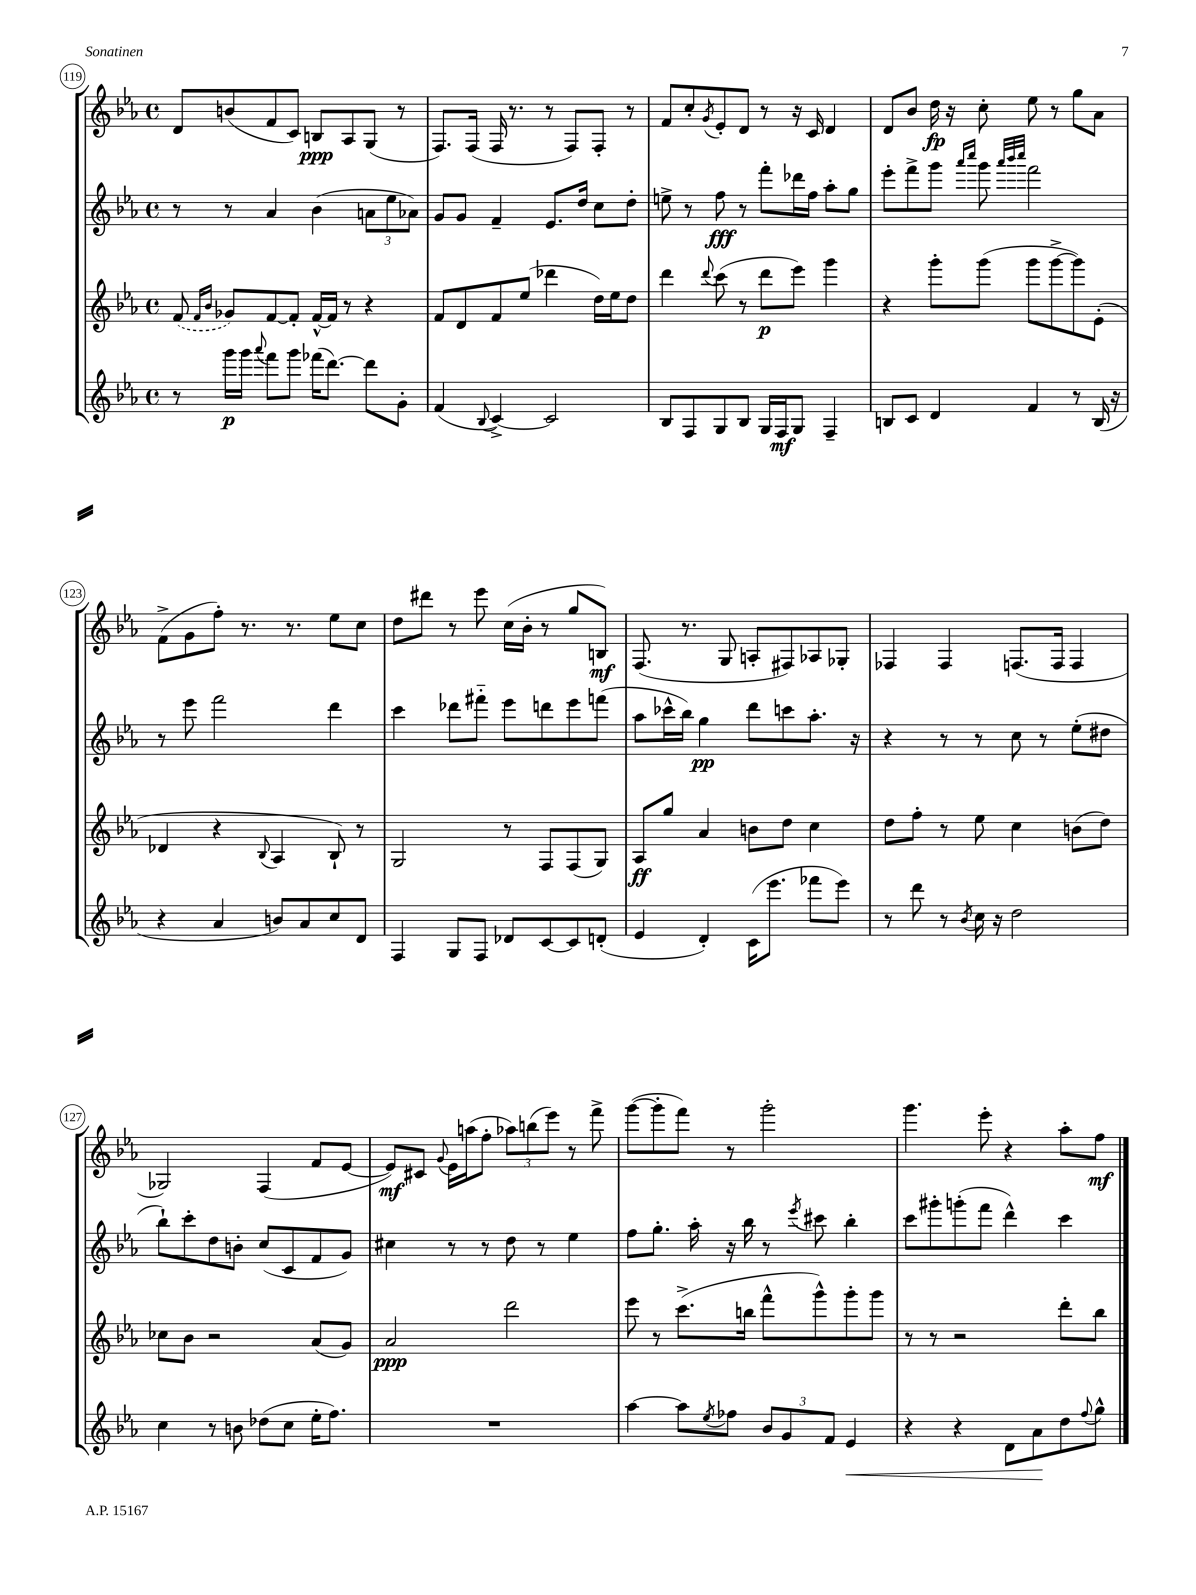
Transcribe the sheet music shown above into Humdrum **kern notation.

**kern	**kern	**kern	**kern
*staff4	*staff3	*staff2	*staff1
*clefG2	*clefG2	*clefG2	*clefG2
*k[b-e-a-]	*k[b-e-a-]	*k[b-e-a-]	*k[b-e-a-]
*M4/4	*M4/4	*M4/4	*M4/4
*met(c)	*met(c)	*met(c)	*met(c)
8r	(8f	8r	8d
.	16qqf	.	.
.	16qqb-	.	.
16ggg	8g-)	8r	(8b
16ggg	.	.	.
8qqaaa-	.	.	.
8fff	[8f	4a-	8f
8ggg	8f']	.	8c)
(16fff-	[16f^^	(4b-	8B
[8.ddd)	16f]	.	.
.	8r	.	8A-
8ddd]	4r	12a	(8G
.	.	12ee-	.
8g'	.	.	8r
.	.	12a-)	.
=	=	=	=
(4f	8f	8g	8.F)
.	8d	8g	.
.	.	.	(16F
8qqB-	.	.	.
[4c^)	8f	4f~	16F
.	.	.	8.r
.	(8ee-	.	.
2c]	4ddd-	8.e-	8r
.	.	.	8F)
.	.	16dd	.
.	16dd)	8cc	8F'
.	16ee-	.	.
.	8dd	8dd'	8r
=	=	=	=
8B-	4ddd	8ee^	8f
8F	.	8r	8cc'
.	8qqddd	.	8qg
8G	(8ccc	8ff	8e-'
8B-	8r	8r	8d
16G	8ddd	8fff'	8r
16F	.	.	.
8G	8eee-)	16ddd-	16r
.	.	16ff	16c
4F~	4ggg	8aa-'	4d
.	.	8gg	.
=	=	=	=
8B	4r	8eee-'	8d
8c	.	8fff^	8b-
4d	8ggg'	8ggg	16dd
.	.	.	16r
.	.	16qqaaa-	.
.	.	16qqcccc	.
.	(8ggg	8ggg	8cc'
.	.	32qqaaa-	.
.	.	32qqbbb-	.
.	.	32qqcccc	.
4f	8ggg	2fff	8ee-
.	[8ggg^	.	8r
8r	8ggg])	.	8gg
(16B	(8e-'	.	8a-
16r	.	.	.
=	=	=	=
4r	4d-	8r	(8f^
.	.	8eee-	8g
4a-	4r	2fff	8ff')
.	.	.	8.r
.	8qqB-	.	.
8b)	4A-	.	.
.	.	.	8.r
8a-	.	.	.
8cc	8B-`)	4ddd	8ee-
8d	8r	.	8cc
=	=	=	=
4F	2G	4ccc	8dd
.	.	.	8ddd#
8G	.	8ddd-	8r
8F	.	8fff#'~	8eee-
8d-	8r	8eee-	(16cc
.	.	.	16b-'
[8c	8F	8ddd	8r
8c]	(8F	8eee-	8gg
(8d'	8G)	(8fff	8B)
=	=	=	=
4e-	8A-	8aa-	(8.F
.	8gg	16ccc-^^	.
.	.	16bb-)	8.r
4d')	4a-	4gg	.
.	.	.	8G
(16c	8b	8ddd	8A'
8.eee-	.	.	.
.	8dd	8ccc	8F#)
8fff-	4cc	8.aa-'	8A-
8eee-)	.	.	8G-'
.	.	16r	.
=	=	=	=
8r	8dd	4r	4F-
8ddd	8ff'	.	.
8r	8r	8r	4F-
8qb-	.	.	.
16cc	8ee-	8r	.
16r	.	.	.
2dd	4cc	8cc	(8.F
.	.	8r	.
.	.	.	16F
.	(8b	(8ee-'	4F
.	8dd)	8dd#	.
=	=	=	=
4cc	8cc-	8bb-`)	2G-)
.	8b-	8ccc'	.
8r	2r	8dd	.
8b	.	8b'	.
(8dd-	.	(8cc	(4F
8cc	.	8c	.
16ee-'	(8a-	8f	8f
8.ff)	.	.	.
.	8g)	8g)	[8e-
=	=	=	=
1r	2a-	4cc#	8e-])
.	.	.	8c#
.	.	.	8qqg
.	.	8r	16e-
.	.	.	(16aa
.	.	8r	8ff'
.	2ddd	8dd	12aa-)
.	.	.	(12bb
.	.	8r	.
.	.	.	12eee-)
.	.	4ee-	8r
.	.	.	8fff^
=	=	=	=
[4aa-	8eee-	8ff	([8ggg
.	8r	8.gg'	8ggg']
8aa-]	(8.ccc^	.	8fff)
.	.	16aa-'	.
8qee-	.	.	.
8ff-	.	16r	8r
.	16bb	16bb-	.
12b-	8fff^^	8r	2ggg'
12g	.	.	.
.	.	8qeee-	.
.	8ggg^^)	8ccc#	.
12f	.	.	.
4e-	8ggg'	4bb-'	.
.	8ggg	.	.
=	=	=	=
4r	8r	8ccc	4.ggg
.	8r	8ggg#'	.
4r	2r	(8ggg'	.
.	.	8fff	8eee-'
8d	.	4ddd^^)	4r
8a-	.	.	.
8dd	8ddd'	4ccc	8aa-'
8qqff	.	.	.
8gg^^	8bb-	.	8ff
==	==	==	==
*-	*-	*-	*-
